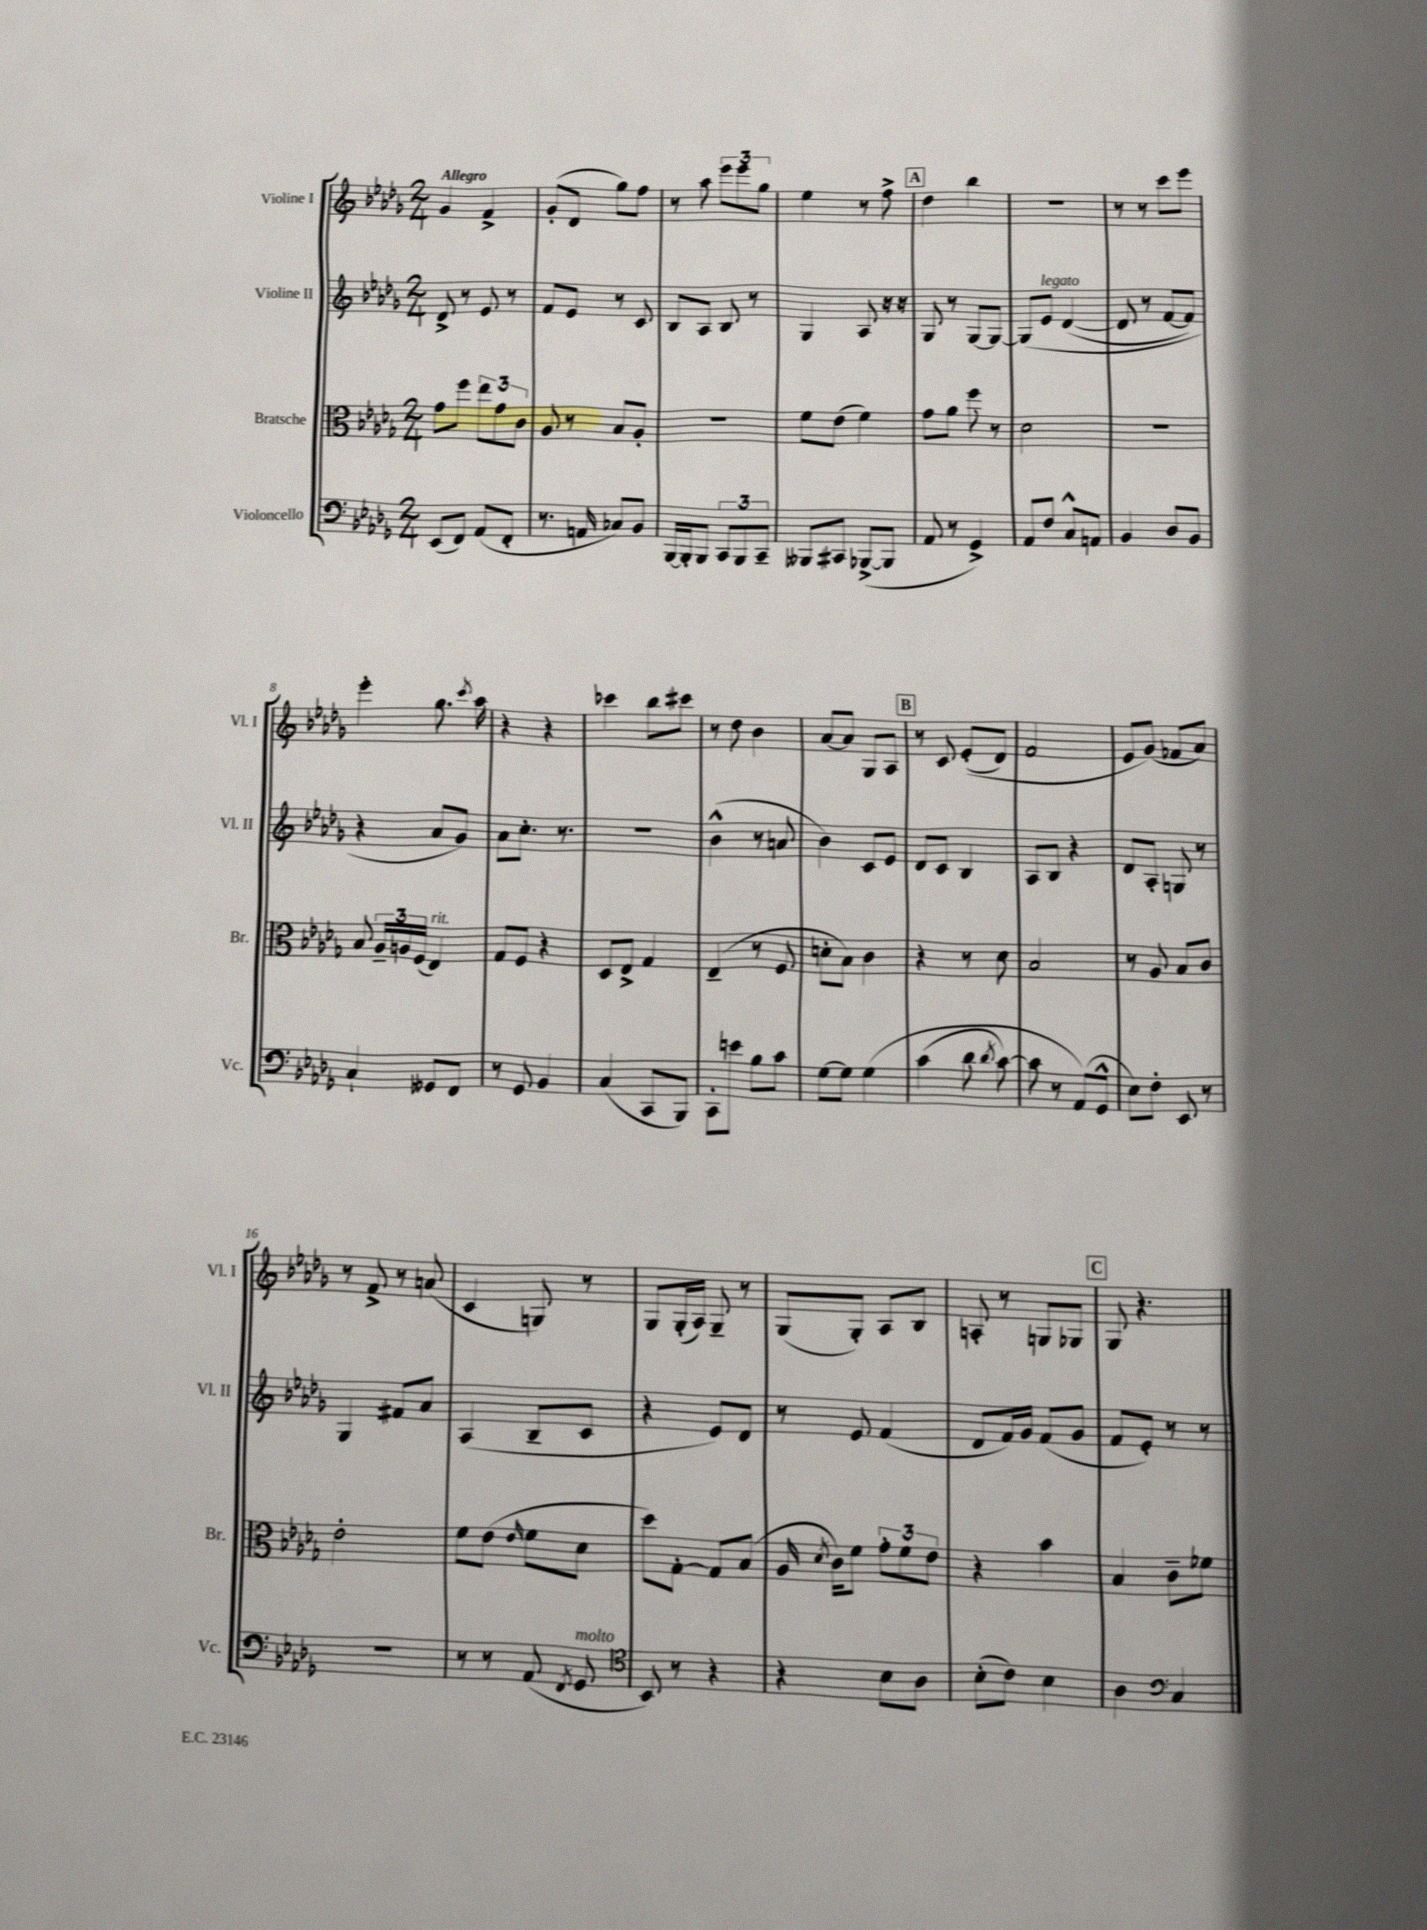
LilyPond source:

<<
\new StaffGroup <<
\new Staff = "s0" \with { instrumentName = "Violine I" shortInstrumentName = "Vl. I" } {
    \clef treble \key des \major \numericTimeSignature \time 2/4 \tempo "Allegro"
    \autoBeamOff ges'4 f'4-> |
    ges'8[-.( des'8] ges''8[) f''8] |
    r8 aes''8 \tuplet 3/2 { ees'''8[ ees'''8 ges''8] } |
    ees''4 r8 f''8-> |
    \mark \markup { \box "A" } des''4 bes''4 |
    R2 |
    r8 r8 c'''8[ ees'''8] |
    ees'''4-. ges''8. \acciaccatura { c'''8 } aes''16 |
    r4 r4 |
    ces'''4 bes''8[ cis'''8] |
    r8 des''8 bes'4 |
    aes'8[~ aes'8] ges8[ aes8] |
    \mark \markup { \box "B" } r8 c'8 ees'8[-.(\( des'8]) |
    f'2 |
    ees'8[ ges'8](\) fes'8[ aes'8]) |
    r8 f'8-> r8 a'8( |
    c'4 g8) r8 |
    ges8[ ges16-.( aes16]) ges8-- r8 |
    ges8[( ges8]-.) aes8[ bes8] |
    a8-. r8 g8[ ges8] |
    \mark \markup { \box "C" } ges8 r4. \bar "|." |
}
\new Staff = "s1" \with { instrumentName = "Violine II" shortInstrumentName = "Vl. II" } {
    \clef treble \key des \major \numericTimeSignature \time 2/4
    \autoBeamOff des'8-> r8 ees'8 r8 |
    f'8[ ees'8] r8 c'8 |
    bes8[ aes8] bes8 r8 |
    ges4 aes8 r16 r16 |
    \mark \markup { \box "A" } ges8 r8 ges8[~ ges8]~ |
    ges8[\( ees'8]^\markup { \italic "legato" } des'4~( |
    des'8 r8 f'8[~ f'8]) |
    r4 aes'8[ ges'8]\) |
    aes'8[ c''8.]-. r8. |
    R2 |
    bes'4-^( r8 a'8 |
    bes'4) c'8[ ees'8] |
    \mark \markup { \box "B" } des'8[ c'8] bes4 |
    aes8[ bes8] r4 |
    des'8[ aes8]-. g8 r8 |
    ges4 fis'8[ aes'8] |
    aes4( bes8[-- c'8] |
    r4 ees'8[) des'8] |
    r8 ees'8 f'4( |
    des'8[ f'16) ges'16] f'8[( ges'8] |
    \mark \markup { \box "C" } f'8[ ees'8]-.) r8 r8 \bar "|." |
}
\new Staff = "s2" \with { instrumentName = "Bratsche" shortInstrumentName = "Br." } {
    \clef alto \key des \major \numericTimeSignature \time 2/4
    \autoBeamOff ges'8[ f''8] \tuplet 3/2 { ees''8[ ges'8 c'8] } |
    aes8 r8 bes8[ aes8]-. |
    R2 |
    f'8[ ees'8]( f'4) |
    \mark \markup { \box "A" } ges'8[ aes'8] f''8 r8 |
    des'2 |
    R2 |
    bes8 \tuplet 3/2 { aes16[-- a16 f16]( } ees4^\markup { \italic "rit." }) |
    ges8[ f8] r4 |
    des8[ ees8]-> ges4 |
    ees4--( r8 f8 |
    d'8[-. bes8]) c'4 |
    \mark \markup { \box "B" } r4 r8 des'8 |
    bes2 |
    r8 aes8 bes8[ c'8] |
    ees'2-. |
    f'8[ ees'8]( \grace { ees'16 } f'8[ des'8] |
    des''8[) ges8]~-. ges8[ bes8]( |
    aes16 \acciaccatura { des'8 } c'16[) f'8] \tuplet 3/2 { ges'8[-. f'8 ees'8] } |
    r4 bes'4 |
    \mark \markup { \box "C" } bes4 c'8[-- fes'8] \bar "|." |
}
\new Staff = "s3" \with { instrumentName = "Violoncello" shortInstrumentName = "Vc." } {
    \clef bass \key des \major \numericTimeSignature \time 2/4
    \autoBeamOff ees,8[( f,8]) aes,8[( f,8]-. |
    r8. a,16 ces8[) bes,8] |
    bes,,16[~ bes,,16-. bes,,8] \tuplet 3/2 { c,8[ bes,,8 c,8]-- } |
    beses,,8[ cis,8] bes,,8[~->( bes,,8] |
    \mark \markup { \box "A" } aes,8 r8 ges,4->) |
    aes,8[ f8] c8[-^ a,8] |
    bes,4 des8[ bes,8] |
    c4-! geses,8[ f,8] |
    r8 ges,8 bes,4 |
    c4( c,8[ bes,,8]) |
    c,8[-. e'8] bes8[ c'8] |
    ges8[~ ges8] ges4\( |
    \mark \markup { \box "B" } c'4( des'8 \acciaccatura { des'8 } c'8~) |
    c'8 r8 aes,8[(\) ges,8]-^ |
    ees8[) f8]-. ees,8 r8 |
    r2 |
    r8 r8 aes,8( \acciaccatura { f,8 } ges,8^\markup { \italic "molto" } |
    \clef tenor bes,8) r8 r4 |
    r4 bes8[ aes8] |
    bes8[-.( c'8]) bes4 |
    \mark \markup { \box "C" } aes4 \clef bass c4 \bar "|." |
}
>>
>>
